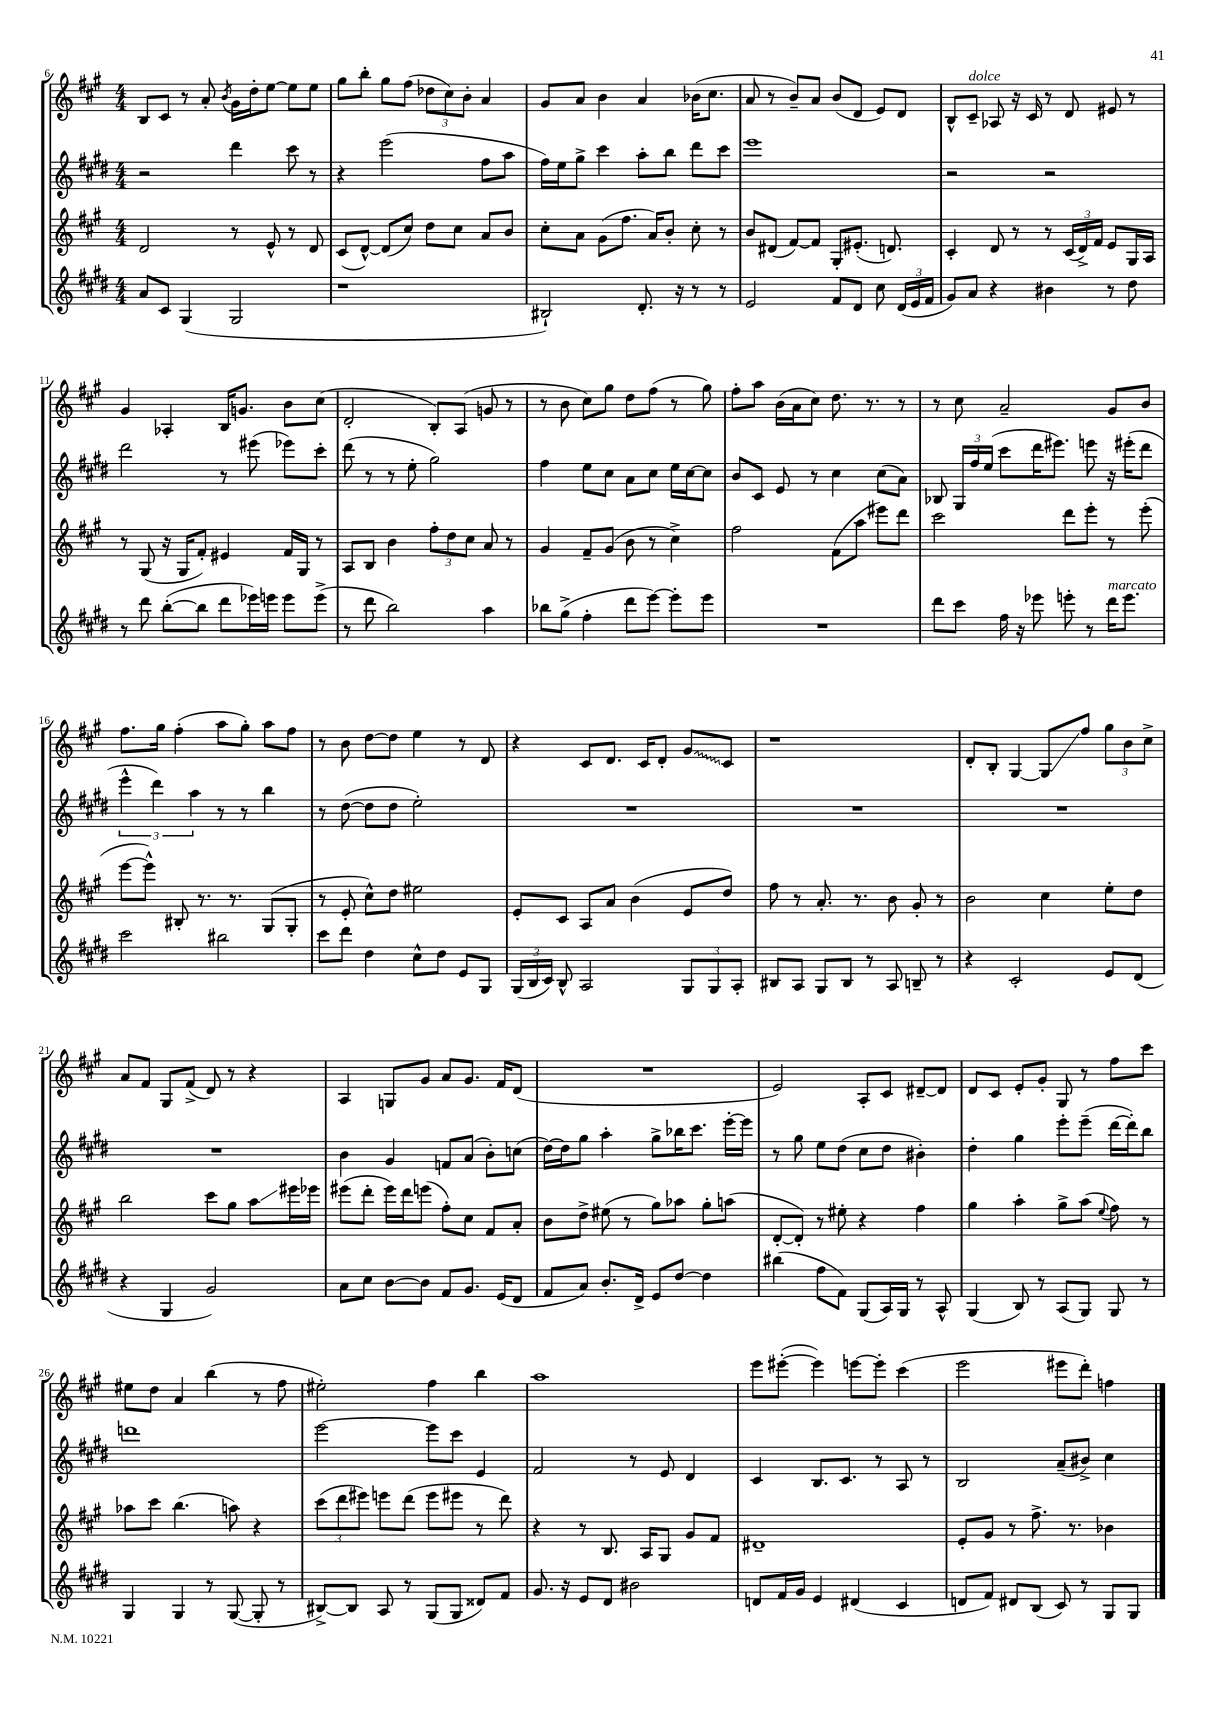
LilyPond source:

<<
\new StaffGroup <<
\new Staff = "s0" {
    \clef treble \key a \major \numericTimeSignature \time 4/4
    \autoBeamOff b8[ cis'8] r8 a'8-. \acciaccatura { b'8 } gis'16[ d''16-. e''8]~ e''8[ e''8] |
    gis''8[ b''8]-. gis''8[ fis''8]( \tuplet 3/2 { des''8[ cis''8) b'8]-. } a'4 |
    gis'8[ a'8] b'4 a'4 bes'16[( cis''8.] |
    a'8 r8 b'8[--) a'8] b'8[( d'8] e'8[) d'8] |
    b8[-^ cis'8]--^\markup { \italic "dolce" } aes8 r16 cis'16 r8 d'8 eis'8 r8 |
    gis'4 aes4-. b16[ g'8.] b'8[ cis''8]( |
    d'2-. b8[-.) a8]( g'8 r8 |
    r8 b'8 cis''8[) gis''8] d''8[ fis''8]( r8 gis''8) |
    fis''8[-. a''8] b'16[( a'16 cis''8]) d''8. r8. r8 |
    r8 cis''8 a'2-- gis'8[ b'8] |
    fis''8.[ gis''16] fis''4-.( a''8[ gis''8]-.) a''8[ fis''8] |
    r8 b'8 d''8[~ d''8] e''4 r8 d'8 |
    r4 cis'8[ d'8.] cis'16[ d'8]-. \once \override Glissando.style = #'zigzag gis'8[\glissando cis'8] |
    r1 |
    d'8[-. b8]-. gis4~ gis8[\glissando fis''8] \tuplet 3/2 { gis''8[ b'8 cis''8]-> } |
    a'8[ fis'8] gis8[ fis'8]->( d'8) r8 r4 |
    a4 g8[ gis'8] a'8[ gis'8.] fis'16[ d'8]( |
    R1 |
    e'2) a8[-. cis'8] dis'8[~-- dis'8] |
    d'8[ cis'8] e'8[-. gis'8]-. gis8 r8 fis''8[ cis'''8] |
    eis''8[ d''8] a'4 b''4( r8 fis''8 |
    eis''2-.) fis''4 b''4 |
    a''1 |
    e'''8[ eis'''8]~-.( eis'''4) e'''8[~ e'''8]-. cis'''4( |
    e'''2 eis'''8[ d'''8]-.) f''4 \bar "|." |
}
\new Staff = "s1" {
    \clef treble \key e \major \numericTimeSignature \time 4/4
    \autoBeamOff r2 dis'''4 cis'''8 r8 |
    r4 e'''2( fis''8[ a''8] |
    fis''16[) e''16 gis''8]-> cis'''4 a''8[-. b''8] dis'''8[ cis'''8] |
    e'''1 |
    r2 r2 |
    dis'''2 r8 eis'''8( ees'''8[) cis'''8]-. |
    dis'''8( r8 r8 e''8-. gis''2) |
    fis''4 e''8[ cis''8] a'8[ cis''8] e''16[ cis''16~ cis''8] |
    b'8[ cis'8] e'8 r8 cis''4 cis''8[( a'8]) |
    bes8 \tuplet 3/2 { gis16[ fis''16 e''16]( } cis'''8[ dis'''16 eis'''8.]) e'''8 r16 eis'''16[-.( dis'''8] |
    \tuplet 3/2 { e'''4-^ dis'''4) a''4 } r8 r8 b''4 |
    r8 dis''8~( dis''8[ dis''8] e''2-.) |
    R1 |
    R1 |
    R1 |
    R1 |
    b'4 gis'4 f'8[ a'8]( b'8[-.) c''8]( |
    dis''16[~) dis''16 gis''8] a''4-. gis''8[-> bes''16 cis'''8.] e'''16[~-. e'''16] |
    r8 gis''8 e''8[ dis''8]( cis''8[ dis''8] bis'4-.) |
    dis''4-. gis''4 e'''8[-. e'''8]--( dis'''16[~ dis'''16-.) b''8] |
    d'''1 |
    e'''2~ e'''8[ cis'''8] e'4 |
    fis'2 r8 e'8 dis'4 |
    cis'4 b8.[ cis'8.] r8 a8 r8 |
    b2 a'8[--( bis'8]->) cis''4 \bar "|." |
}
\new Staff = "s2" {
    \clef treble \key a \major \numericTimeSignature \time 4/4
    \autoBeamOff d'2 r8 e'8-^ r8 d'8 |
    cis'8[( d'8]~-^) d'8[( cis''8]) d''8[ cis''8] a'8[ b'8] |
    cis''8[-. a'8] gis'8[( fis''8.] a'16[) b'8]-. cis''8-. r8 |
    b'8[ dis'8]( fis'8[~) fis'8] gis8[-. eis'8.]-.( d'8.) |
    cis'4-. d'8 r8 r8 \tuplet 3/2 { cis'16[( d'16->) fis'16] } e'8[ gis16 a16] |
    r8 gis8( r16 gis16[ fis'8]-.) eis'4 fis'16[ gis16] r8 |
    a8[ b8] b'4 \tuplet 3/2 { fis''8[-. d''8 cis''8] } a'8 r8 |
    gis'4 fis'8[-- gis'8]( b'8 r8 cis''4->) |
    fis''2 fis'8[( a''8] eis'''8[) d'''8] |
    cis'''2 d'''8[ e'''8]-. r8 e'''8-.( |
    e'''8[~ e'''8]-^) bis8-. r8. r8. gis8[( gis8]-. |
    r8 e'8-. cis''8[-^) d''8] eis''2 |
    e'8[-. cis'8] a8[ a'8] b'4( e'8[ d''8]) |
    fis''8 r8 a'8.-. r8. b'8 gis'8-. r8 |
    b'2 cis''4 e''8[-. d''8] |
    b''2 cis'''8[ gis''8] a''8[\glissando eis'''16 ees'''16] |
    eis'''8[( d'''8]-. eis'''16[) d'''16 e'''8]( fis''8[-.) cis''8] fis'8[ a'8]-. |
    b'8[ d''8]-> eis''8( r8 gis''8[) aes''8] gis''8[-. a''8]( |
    d'8[~-. d'8]-.) r8 eis''8-. r4 fis''4 |
    gis''4 a''4-. gis''8[-> a''8]( \appoggiatura { e''8 } fis''8) r8 |
    aes''8[ cis'''8] b''4.( a''8) r4 |
    \tuplet 3/2 { cis'''8[( d'''8 eis'''8]) } e'''8[ d'''8]( e'''8[ eis'''8] r8 d'''8) |
    r4 r8 b8. a16[ gis8] gis'8[ fis'8] |
    dis'1-- |
    e'8[-. gis'8] r8 fis''8.-> r8. bes'4 \bar "|." |
}
\new Staff = "s3" {
    \clef treble \key e \major \numericTimeSignature \time 4/4
    \autoBeamOff a'8[ cis'8] gis4( gis2 |
    r1 |
    bis2-!) dis'8.-. r16 r8 r8 |
    e'2 fis'8[ dis'8] cis''8 \tuplet 3/2 { dis'16[( e'16 fis'16] } |
    gis'8[) a'8] r4 bis'4 r8 dis''8 |
    r8 dis'''8 b''8[~-.( b''8] dis'''8[ ees'''16) e'''16] e'''8[ e'''8]->( |
    r8 dis'''8 b''2) a''4 |
    bes''8[ gis''8]->( fis''4-. dis'''8[ e'''8]~) e'''8[-. e'''8] |
    R1 |
    dis'''8[ cis'''8] fis''16 r16 ees'''8 e'''8-. r8 dis'''16[^\markup { \italic "marcato" } e'''8.] |
    cis'''2 bis''2 |
    cis'''8[ dis'''8] dis''4 cis''8[-^ dis''8] e'8[ gis8] |
    \tuplet 3/2 { gis16[( b16 cis'16]) } b8-^ a2 \tuplet 3/2 { gis8[ gis8 a8]-. } |
    bis8[ a8] gis8[ bis8] r8 a8 b8-- r8 |
    r4 cis'2-. e'8[ dis'8]( |
    r4 gis4 gis'2) |
    a'8[ cis''8] b'8[~ b'8] fis'8[ gis'8.] e'16[( dis'8] |
    fis'8[ a'8]) b'8.[-. dis'16]-> e'8[ dis''8]~ dis''4 |
    bis''4( fis''8[ fis'8]) gis8[( a16) gis16] r8 a8-^ |
    gis4( b8) r8 a8[( gis8]) gis8 r8 |
    gis4 gis4 r8 gis8~( gis8-. r8 |
    bis8[~->) bis8] a8 r8 gis8[( gis8] disis'8[) fis'8] |
    gis'8. r16 e'8[ dis'8] bis'2 |
    d'8[ fis'16 gis'16] e'4 dis'4( cis'4 |
    d'8[ fis'8]) dis'8[ b8]( cis'8) r8 gis8[ gis8] \bar "|." |
}
>>
>>
\layout { \context { \Score currentBarNumber = #6 } }
